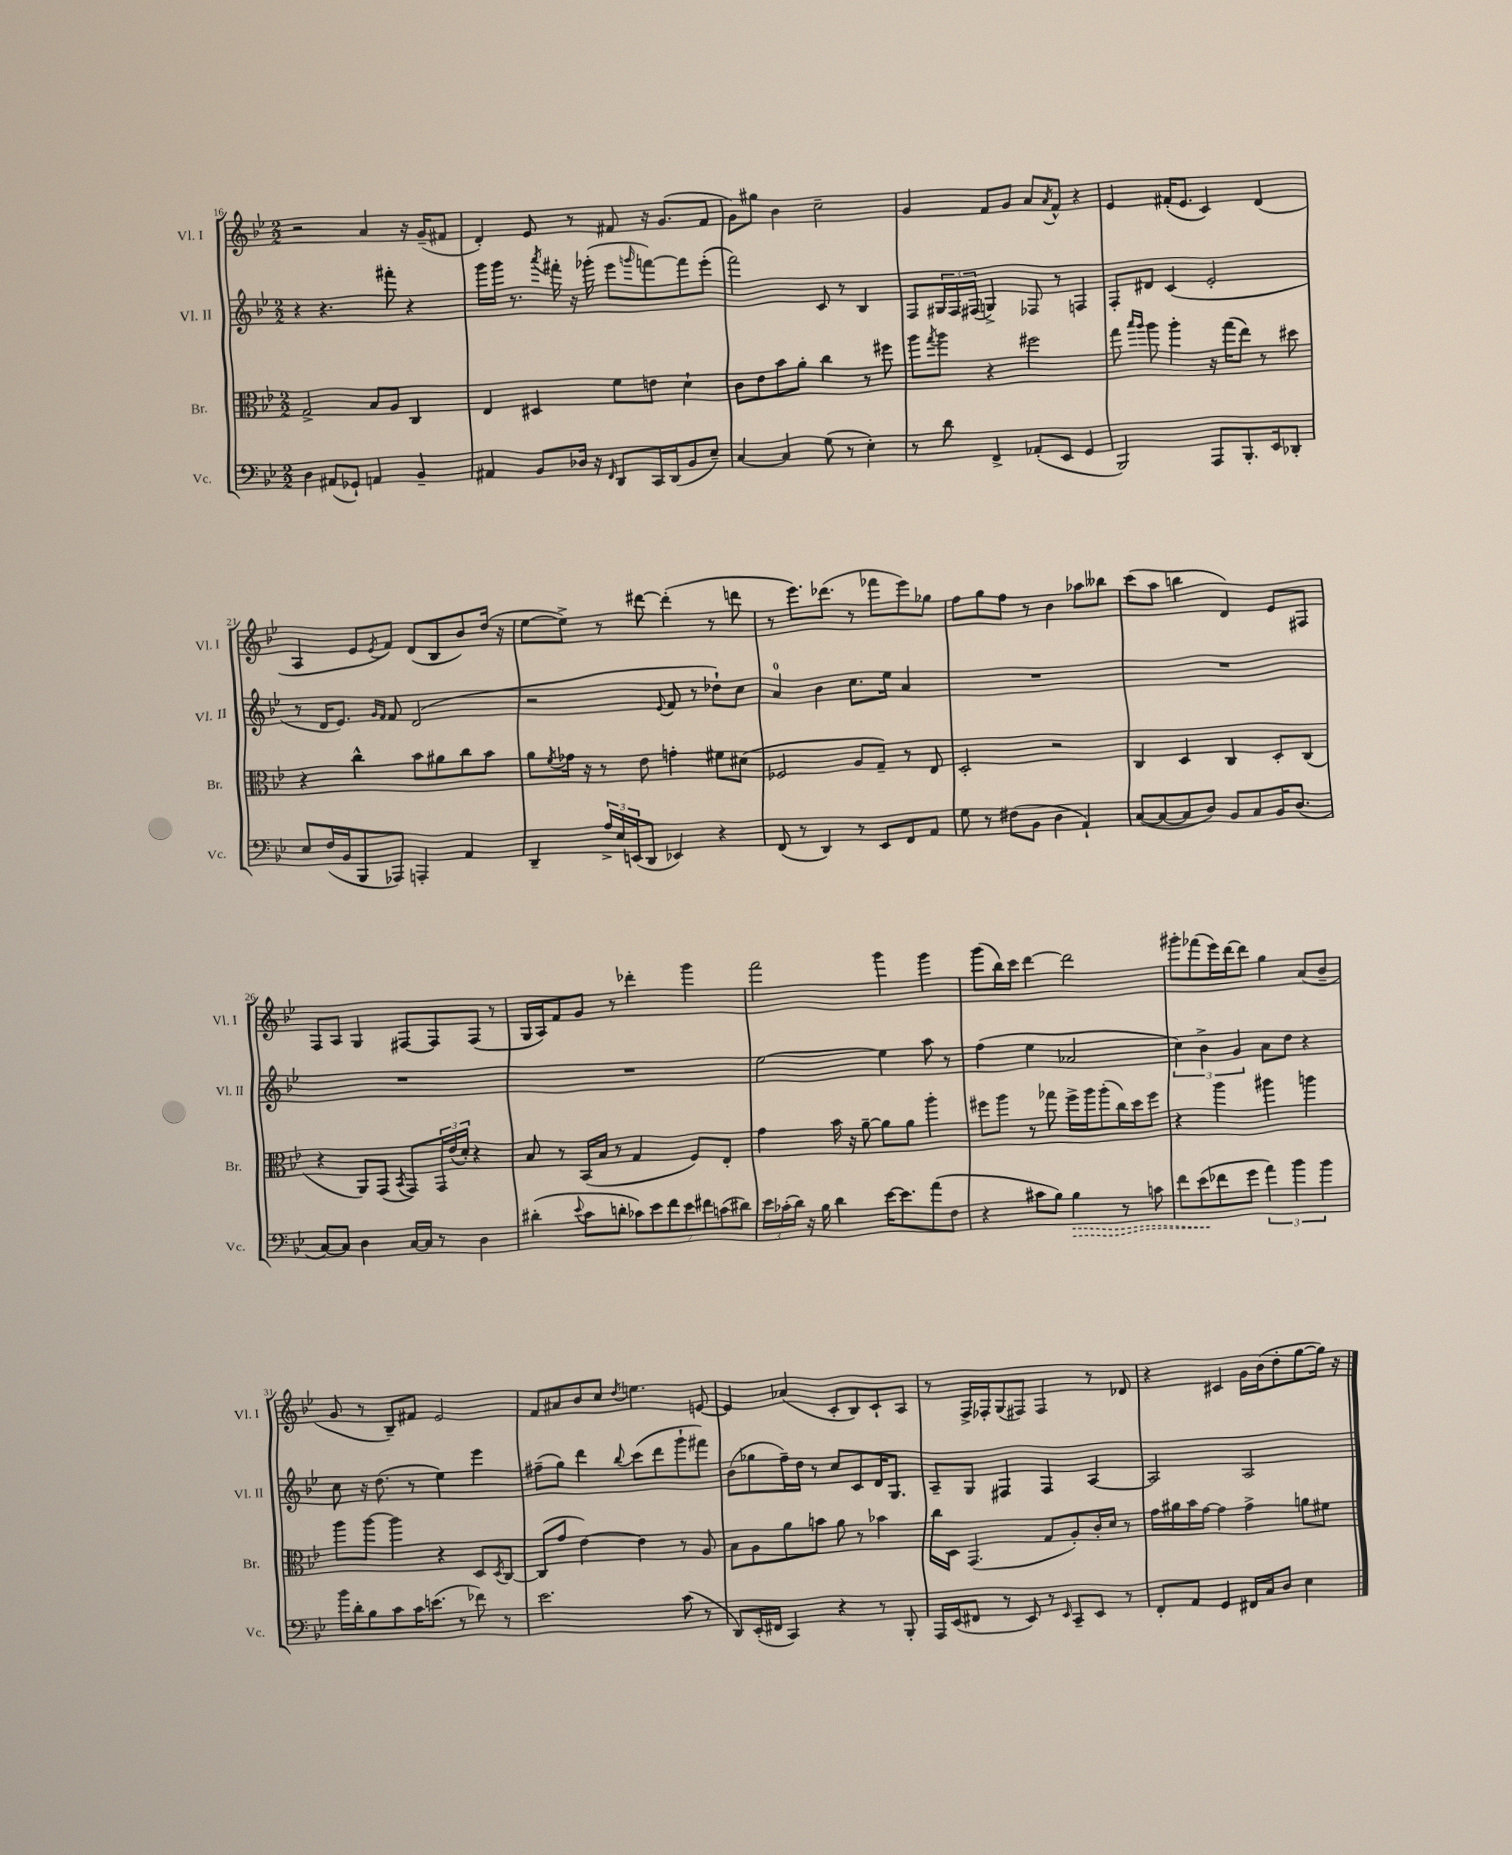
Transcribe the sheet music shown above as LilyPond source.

<<
\new StaffGroup <<
\new Staff = "s0" \with { instrumentName = "Vl. I" shortInstrumentName = "Vl. I" } {
    \clef treble \key bes \major \numericTimeSignature \time 2/2
    r2 a'4 r16 g'16--( fis'8 |
    d'4-.) ees'8 r8 fis'8 r16 g'8.( fis'8 |
    g'8) gis''8 bes'4 c''2-- |
    g'4 f'8 g'8 a'8 \acciaccatura { a'8 } f'8-^ r4 |
    ees'4 fis'16-.( ees'8. c'4) d'4( |
    a4 ees'8 \acciaccatura { ees'8 } f'8) d'8( bes8 bes'8) d''16( r16 |
    ees''8~ ees''8->) r8 dis'''8~ dis'''4-.( r8 d'''8 |
    r8 ees'''8.) des'''8.( r8 fes'''8 ees'''8) ges''8 |
    f''8 g''8 f''8 r8 bes'4 aes''8 beses''8 |
    c'''8( a''8 b''4 d'4) ees'8 fis8 |
    f8 a8 g4 fis8~ fis8 fis8( r8 |
    g16 a16) f'8 g'8 r8 des'''4-. g'''4 |
    f'''2 g'''4 g'''4 |
    g'''8( bes''16) c'''16 d'''4~ d'''2 |
    gis'''8-. fes'''8( ees'''16) d'''16~ d'''8 g''4 a'8( bes'8-- |
    g'8 r8 bes8--) fis'8 ees'2 |
    f'8 ais'8 bes'8 c''8 \acciaccatura { d''8 } e''4. e'8~ |
    e'4 aes'4( c'8-. bes8) c'8-! a8 |
    r8 f16-> fes16-. g8( fis8) fis4 r8 des'8 |
    r4 cis'4 g'16 bes'16( d''8-. g''8~ g''16) r16 \bar "|." |
}
\new Staff = "s1" \with { instrumentName = "Vl. II" shortInstrumentName = "Vl. II" } {
    \clef treble \key bes \major \numericTimeSignature \time 2/2
    r4 r4. fis'''8-. r4 |
    g'''16 g'''16 r8. \acciaccatura { a'''8 } fis'''16-. r16 ges'''16-.( ees'''8 \grace { g'''16 } f'''8~) f'''8 ees'''8-.( |
    f'''2) c'8 r8 bes4 |
    f8 \tuplet 3/2 { gis16 f16 fis16( } g4->) fes8 r8 f4 |
    f8-. dis'8 c'4( ees'2-. |
    r8 d'16 ees'8.) \grace { g'16 f'16 } f'8 d'2( |
    r2 \appoggiatura { ees'8 } f'8 r8 des''8-!) c''8 |
    a'4-0 bes'4 c''8. ees''16 a'4 |
    R1 |
    R1 |
    R1 |
    R1 |
    ees''2~ ees''4 a''8 r8 |
    f''4( ees''4 aes'2 |
    \tuplet 3/2 { c''4) bes'4-> g'4 } a'8 d''8 r4 |
    c''8 r16 d''8.( r8 ees''4) ees'''4 |
    fis''8--( g''8) d'''4 \appoggiatura { bes''8 } c'''8( d'''8 g'''8-! fis'''8) |
    bes'8( ges''8 f''16--) d''16 r8 c''8 c'8 d'16 g8. |
    a8-- g8 fis4 fis4 a4~ |
    a2 a2 \bar "|." |
}
\new Staff = "s2" \with { instrumentName = "Br." shortInstrumentName = "Br." } {
    \clef alto \key bes \major \numericTimeSignature \time 2/2
    g2-> bes8 a8 c4 |
    ees4 dis4 f'8 e'8 d'4-! |
    c'8 ees'8 bes'8 a'8-. c''4 r8 fis''8 |
    a''8 \acciaccatura { g''8 } a''8 r4 fis''2 |
    g''8 \grace { bes''16 a''16 } a''8 a''4-. r16 g''16( ees''8) r8 dis''8 |
    r4 c''4-^ bes'8 ais'8 c''8 bes'8 |
    a'8 \acciaccatura { f'8 } ges'16 r16 r8 ees'8 g'4-. fis'8 dis'8( |
    fes2 a8 g8--) r8 ees8 |
    d2-. r2 |
    c4 d4 c4 d8-. c8( |
    r4 a,8) g,8( \acciaccatura { bes,8 } g,8) \tuplet 3/2 { g,16 ees'16( d'16-.) } r4 |
    bes8 r8 bes,16( bes16 r8 g4 f8) ees8-. |
    g'4 bes'16 r16 a'8~-- a'8 a'8 a''4-. |
    fis''8 a''8 r8 ges''8 fis''16-> a''16 a''8-.( c''16) d''16 fis''8 |
    r4 a''4 ais''4 a''4 |
    a''8 a''8~ a''4 r4 d8 \acciaccatura { d8 } c8~ |
    c8( g'8 ees'4~) ees'4 r8 a8 |
    bes8 a8 a'8 b'8 a'8 r8 bes'4 |
    c''16 d16 g,4.( g8 a8-.) c'16-. d'16 r8 |
    g'16 ais'16 bes'16 g'16~ g'4 g'4-> a'8 fis'8 \bar "|." |
}
\new Staff = "s3" \with { instrumentName = "Vc." shortInstrumentName = "Vc." } {
    \clef bass \key bes \major \numericTimeSignature \time 2/2
    d4 ais,8( ges,8-!) a,4 bes,4-- |
    ais,4 bes,8 des16 r16 \grace { f,16 } d,8 c,16 d,16( bes,8 ees8--) |
    c4~ c4 g8( r8 ees4-.) |
    r8 d'8 f,4-> aes,8-.( ees,8 g,4 |
    bes,,2) a,,8 bes,,8.-. ees,16 des,8-. |
    ees8 f16( bes,16 bes,,8 aes,,8) a,,4-. a,4 |
    d,4-- \tuplet 3/2 { a16-> ees16 e,16( } d,8 ees,4) r4 |
    f,8( r8 d,4) r8 ees,8 f,8 a,8 |
    g8 r8 fis8( bes,8 d4 a,4-!) |
    c8~( c8~ c8 d8) bes,8 c8 bes,16 d8.( |
    c8~) c8 d4 c16~ c16 r8 d4 |
    dis'4-.( \appoggiatura { ees'8 } c'8 d'8-. \tuplet 7/4 { ces'8) ees'8 f'8 ees'8 fis'8 c'8( dis'8) } |
    \tuplet 3/2 { ees'16 ces'16-.( d'16) } r16 bes16 d'4 ees'16~ ees'8. a'8( f8 |
    r4 cis'8 bes8) \once \override Hairpin.style = #'dashed-line bes4\> r8 c'8 |
    f'8 ees'8\!( fes'8 g'8 \tuplet 3/2 { a'4) bes'4 bes'4 } |
    bes'16 d'16-. bes8 c'8 c'16 e'8.( r8 fes'8) r8 |
    ees'2. c'8( r8 |
    d,8) ees,16-.( fis,16 c,4) r4 r8 bes,,8-. |
    a,,16 ees,16( fis,8 r8 ees,8) r8 \grace { ees,16 } c,8-- ees,8 r8 |
    f,8-. a,8 g,4 fis,16 c16 d8 ees4 \bar "|." |
}
>>
>>
\layout { \context { \Score currentBarNumber = #16 } }
